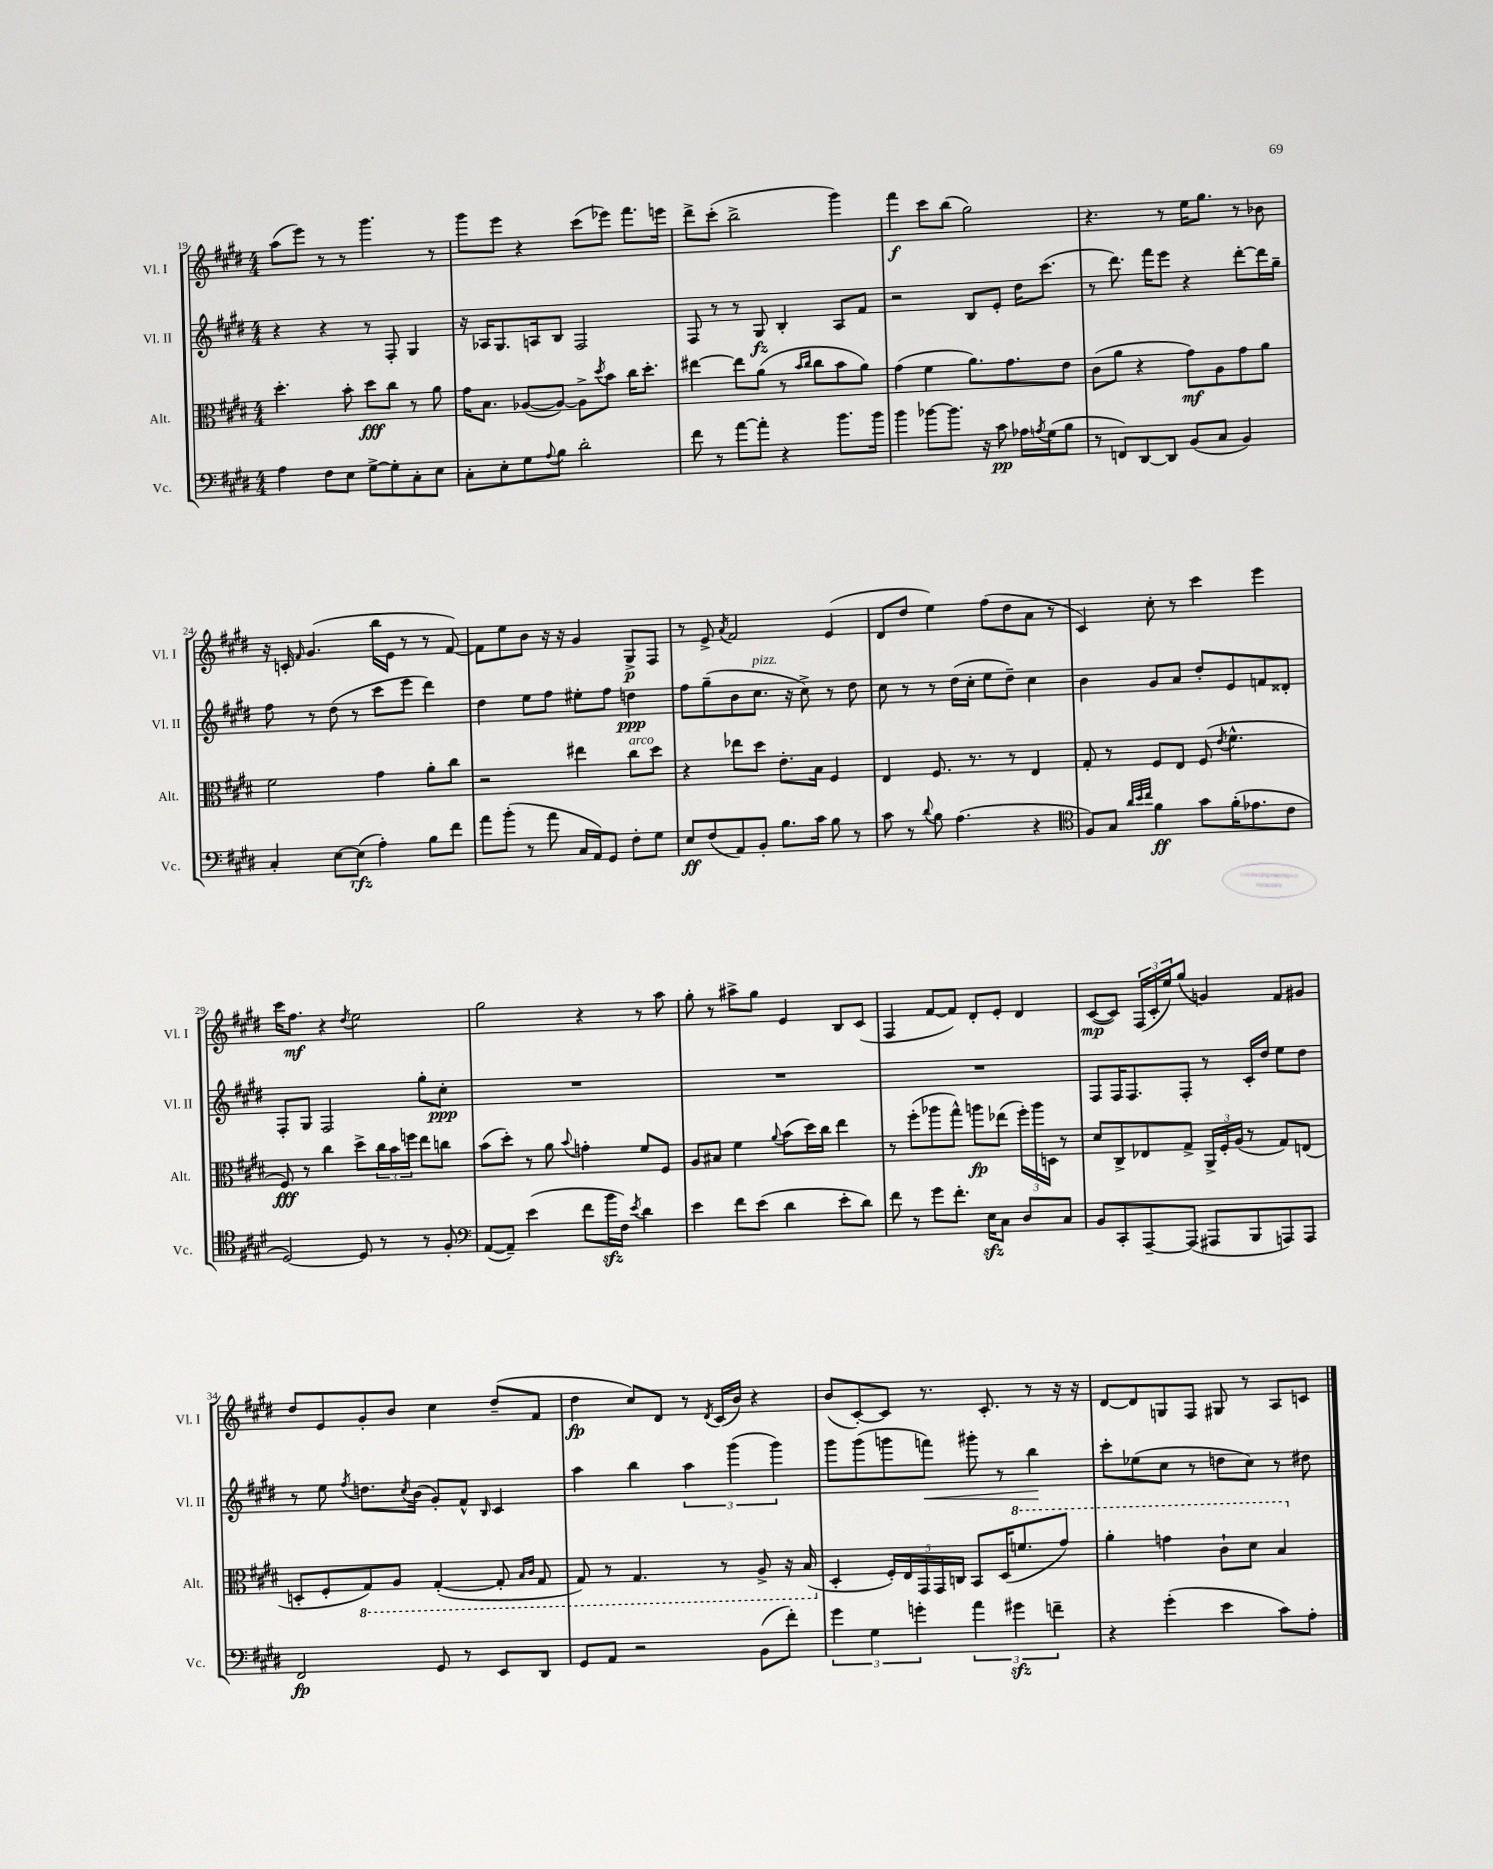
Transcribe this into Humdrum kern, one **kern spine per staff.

**kern	**kern	**kern	**kern
*staff4	*staff3	*staff2	*staff1
*clefF4	*clefC3	*clefG2	*clefG2
*k[f#c#g#d#]	*k[f#c#g#d#]	*k[f#c#g#d#]	*k[f#c#g#d#]
*M4/4	*M4/4	*M4/4	*M4/4
4A	4.dd#'	4r	(8aa
.	.	.	8eee)
8F#	.	4r	8r
8E	8b'	.	8r
[8G#^	8dd#	8r	4.ggg#
8G#']	8cc#	8F#'	.
8C#'	8r	4G#	.
8E	8a	.	8r
=	=	=	=
8C#'	16g#	16r	8ggg#
.	8.B	16A-	.
8E'	.	8.G#	8eee
8G#	([8A-	.	4r
.	.	16A	.
8qqA	.	.	.
8B	8A-_)	8B	.
2d#'	8A-^]	2F#	(8ccc#
.	8qdd#	.	.
.	8b	.	8eee-)
.	16cc#	.	8.fff#
.	8.dd#'	.	.
.	.	.	16eee
=	=	=	=
8f#	[4ee#	8F#	8ddd#^
8r	.	8r	(8ccc#'
[8a	8ee#]	8r	2bb^
8a']	(8a	8G#	.
4r	8r	4B'	.
.	16qqb	.	.
.	16qqcc#	.	.
.	8cc#	.	.
8.b	8b	8A	4ggg#)
.	8a)	8f#	.
16b	.	.	.
=	=	=	=
4b	(4g#	2r	4fff#
[8b-	4f#	.	8ccc#
8.b-]	.	.	(8bb
.	8.a)	8B	2gg#)
16r	.	.	.
8c#	.	8e'	.
.	8.g#	.	.
16A-	.	16dd#	.
8qA	.	.	.
(16G#	.	(8.ccc#	.
8B	8e	.	.
=	=	=	=
8r	(8c#	8r	4.r
8FF)	8a	8.ddd#)	.
[8DD#	4r	.	.
.	.	16fff#	.
8DD#]	.	8eee	8r
(8BB	8g#)	4r	16ee
.	.	.	8.gg#
8C#	8A	.	.
4BB)	8g#	[8ddd#'	8r
.	8a	16ddd#]	8b-
.	.	16gg#~	.
=	=	=	=
4C#'	2f#	8ff#	16r
.	.	.	16c'
.	.	.	16qqf#
.	.	8r	(4.g#
[8E	.	(8dd#	.
(8E]	.	8r	.
4A')	4g#	8ccc#	16bb
.	.	.	16e
.	.	8eee	8r
8B	8a'	4ddd#)	8r
8f#	8cc#	.	[8f#)
=	=	=	=
8a	2r	4dd#	8f#]
(8b'	.	.	8ee
8r	.	8ee	8b
8a	.	8ff#	16r
.	.	.	16r
16C#	4ee#	8ee#'	4g#
16AA)	.	.	.
8GG#	.	8ff#	.
8F#'	8cc#	4dd	8G#^
8G#	8dd#	.	8F#
=	=	=	=
8E	4r	8ff#	8r
(8F#	.	(8gg#~	8e^
.	.	.	8qa
8AA)	8ee-	8b	2f#
8BB'	8dd#	8.cc#	.
8.B	8.e'	.	.
.	.	16r	.
.	.	8cc#^)	.
16c#	16B	.	.
8B	4F#	8r	(4e
8r	.	8dd#	.
=	=	=	=
8c#	4E	8cc#	8d#
8r	.	8r	8dd#
8qqd#	.	.	.
8B	8.F#	8r	4ee)
(4.A	.	(16dd#	.
.	8.r	16cc#'	.
.	.	8ee	(8ff#
.	8r	8dd#~)	8dd#
4r	4E	4cc#	8a
.	.	.	8r
=	=	=	=
*clefC4	*	*	*
8F#)	8G#'	4b	4c#)
8G#	8r	.	.
32qqa	.	.	.
32qqb	.	.	.
32qqcc#	.	.	.
4f#	8F#	8g#	8cc#'
.	8E	8a	8r
8g#	(8F#	8dd#'	4ccc#
.	8qe	.	.
(16f#'	4.f#^^	8e	.
8.e-	.	.	.
.	.	8f	4eee
8c#	.	8d##'	.
=	=	=	=
[2D#)	8F#)	8F#'	16ccc#
.	.	.	8.ff#
.	8r	8G#	.
.	4cc#	2F#	4r
.	.	.	8qdd#
8D#]	8dd#^	.	2ee
8r	24cc#	.	.
.	24b	.	.
.	24ff	.	.
8r	8ee	8gg#'	.
8F#'	8cc	8cc#'	.
=	=	=	=
*clefF4	*	*	*
([8AA	(8b	1r	2gg#
8AA~])	8dd#')	.	.
(4e	8r	.	.
.	8a	.	.
.	8qqb	.	.
8f#	4g'	.	4r
16b	.	.	.
16F#)	.	.	.
8qe	.	.	.
4d#	8f#	.	8r
.	8F#	.	8aa
=	=	=	=
4e	8A	1r	8gg#'
.	8B#	.	8r
8f#	4f#	.	8aa#^
(8e	.	.	8gg#
.	8qqa	.	.
4d#	(8b	.	4e
.	16dd#)	.	.
.	16cc#	.	.
8e'	4ee	.	8B
8d#)	.	.	(8c#
=	=	=	=
8f#	8r	1r	4F#
8r	(8ff#'	.	.
8g#	8aa-	.	[8f#
8.f#'	8gg#^^)	.	8f#])
.	8aa	.	8d#'
16E	.	.	.
8C#	(8ee-	.	8e'
8D#	24ff#')	.	4d#
.	24aa	.	.
.	24D	.	.
8C#	8r	.	.
=	=	=	=
8BB	8d#	8F#	([8c#
8CC#'	8C#^	16F#	8c#])
.	.	8.F#	.
[8AAA~	8E-	.	(24F#
.	.	.	24c#'
.	.	.	24ee)
(8AAA]	8G#^	8F#'	(8gg#
8AAA#	24AA^	8r	4g)
.	24F#'	.	.
.	(24A	.	.
8BBB	8r	16c#'	.
.	.	16dd#	.
8AAA)	8G#)	8ee	8f#
8AAA	(8E	8dd#	8g#
=	=	=	=
2FF#	8D'	8r	8dd#
.	8F#'	8ee	8e
.	.	8qff#	.
.	8GG#)	8.dd	8g#'
.	8AA	.	8b
.	.	8qcc#	.
.	.	(16b	.
8GG#	([4GG#'	8g#')	4cc#
8r	.	8f#^^	.
.	.	16qqB	.
8EE	8GG#']	4c#	(8dd#~
.	16qqBB	.	.
.	16qqC#	.	.
8DD#	8GG#	.	8f#
=	=	=	=
8GG#	8GG#)	4aa	4dd#
8AA	8r	.	.
2r	4.GG#	4bb	8cc#)
.	.	.	8d#
.	.	6aa	8r
.	.	.	8qd#
.	8r	.	(16c#
.	.	(6ggg#	.
.	.	.	16b)
(8BB	8AA^	.	4r
.	.	6ggg#)	.
8f#')	16r	.	.
.	(16BB	.	.
=	=	=	=
6g#	4D#'	8ggg#	(8b
.	.	(8ggg#	[8c#')
6G#	.	.	.
.	20F#')	8ggg	8c#]
.	20E	.	.
6g'	.	.	.
.	20GG#	.	.
.	.	8fff)	8.r
.	20GG#	.	.
.	20C	.	.
6a	8BB	8ggg#'	.
.	.	.	8.c#'
.	(16D#	8r	.
6g#	.	.	.
.	8.ff	.	.
.	.	4bb	8r
6f~	.	.	.
.	8gg#)	.	16r
.	.	.	16r
=	=	=	=
4r	4aa'	8ccc#'	[8d#
.	.	(8ee-	8d#]
(4g#'	4gg	8cc#	8G
.	.	8r	8F#
4e	8cc#`	8dd	8G#
.	8dd#	8cc#)	8r
8c#)	4b	8r	8A
8A'	.	8dd#	8c
==	==	==	==
*-	*-	*-	*-
